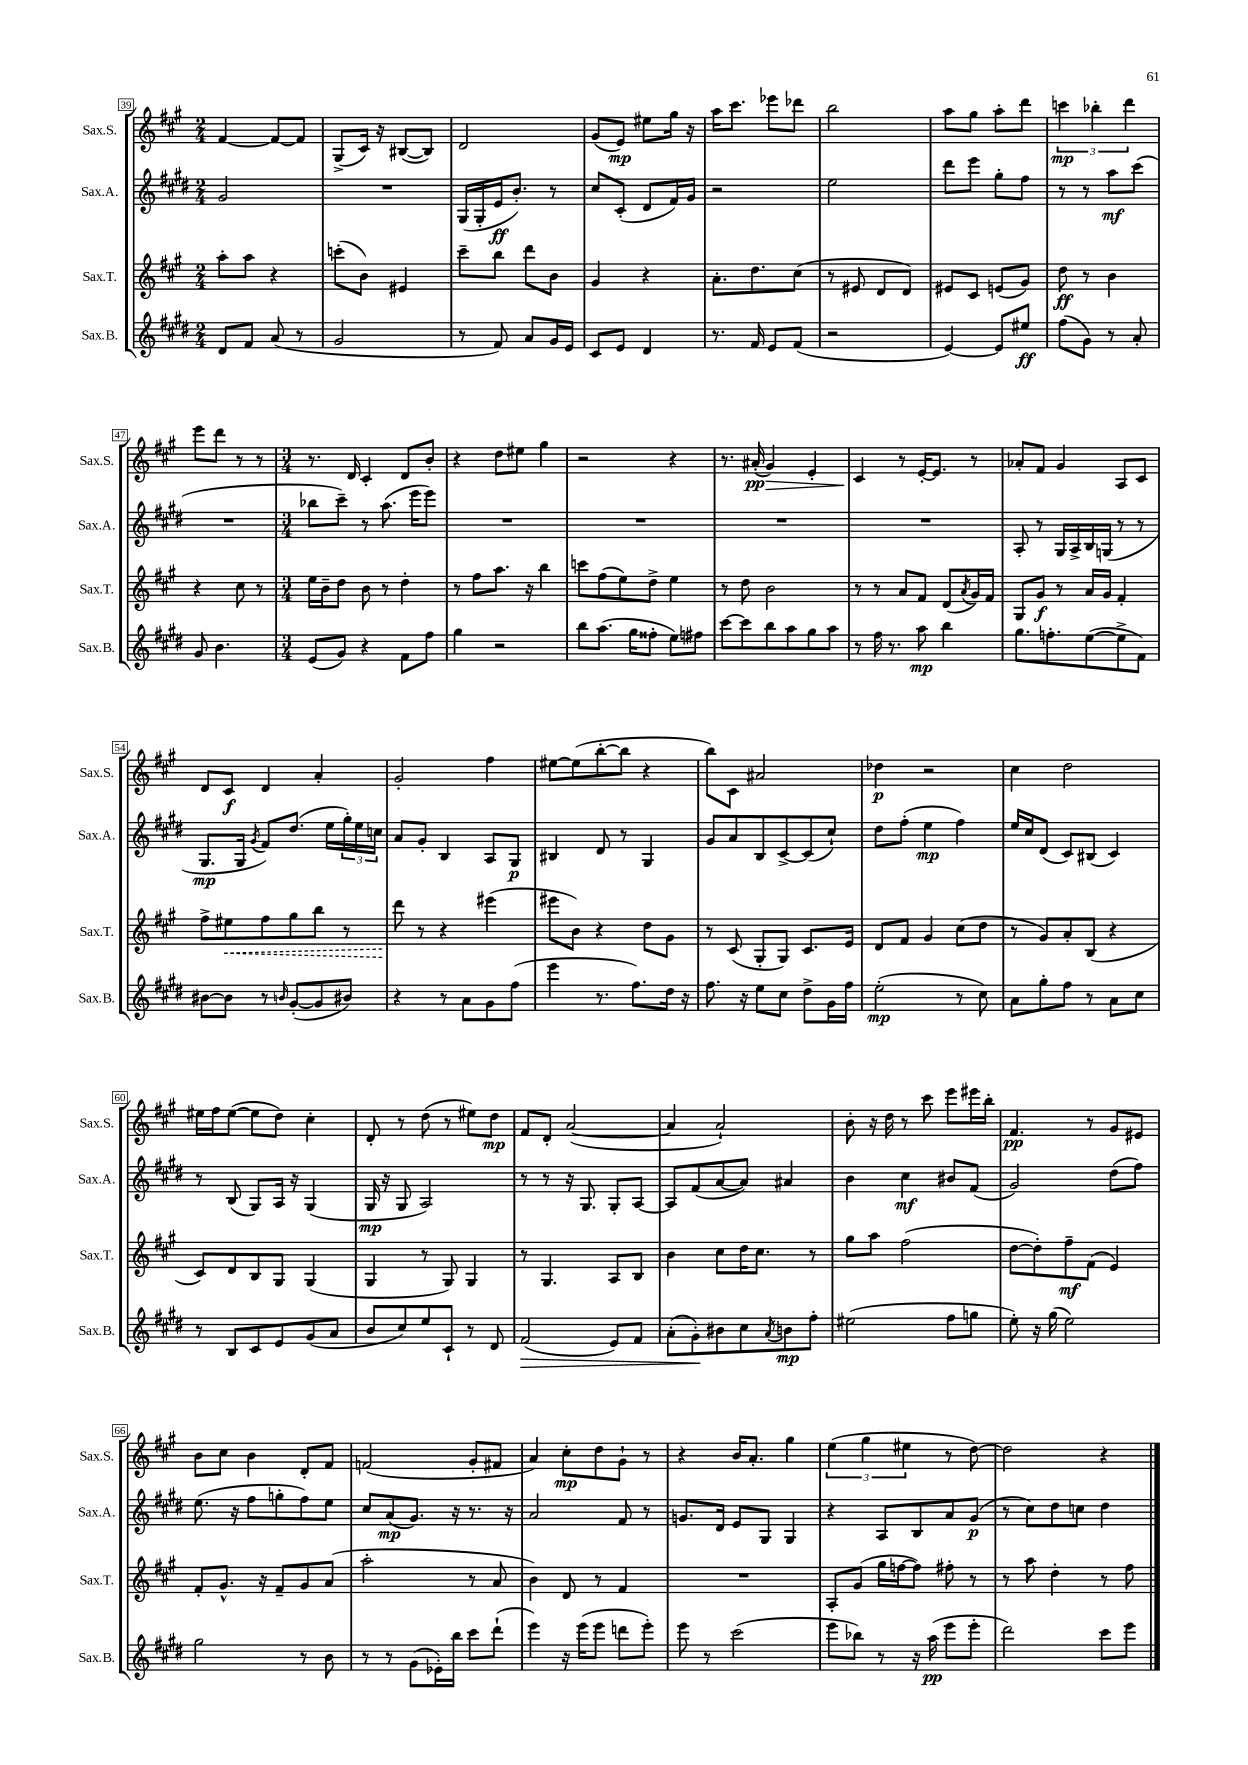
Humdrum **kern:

**kern	**kern	**kern	**kern
*staff4	*staff3	*staff2	*staff1
*clefG2	*clefG2	*clefG2	*clefG2
*k[f#c#g#d#]	*k[f#c#g#]	*k[f#c#g#d#]	*k[f#c#g#]
*M2/4	*M2/4	*M2/4	*M2/4
8d#	8aa'	2g#	[4f#
8f#	8aa	.	.
(8a	4r	.	8f#_
8r	.	.	8f#]
=	=	=	=
2g#	(8ccc'	2r	(8G#^
.	8b)	.	16c#)
.	.	.	16r
.	4e#	.	([8B#
.	.	.	8B#])
=	=	=	=
8r	8ccc#~	(16G#	2d
.	.	16G#'	.
8f#)	8bb	16e	.
.	.	8.b')	.
8a	8ddd	.	.
16g#	8b	8r	.
16e	.	.	.
=	=	=	=
8c#	4g#	8cc#	(8g#
8e	.	(8c#'	8e)
4d#	4r	8d#	8ee#
.	.	16f#)	16gg#
.	.	16g#	16r
=	=	=	=
8.r	8.a'	2r	16aa
.	.	.	8.ccc#
16f#	8.dd	.	.
8e	.	.	8eee-
(8f#	(8cc#	.	8ddd-
=	=	=	=
2r	8r	2ee	2bb
.	8e#	.	.
.	8d	.	.
.	8d)	.	.
=	=	=	=
[4e)	8e#	8ddd#	8aa
.	8c#	8eee	8gg#
8e]	(8e	8gg#'	8aa'
8ee#	8g#)	8ff#	8ddd
=	=	=	=
(8ff#	8dd	8r	6ccc
8g#)	8r	8r	.
.	.	.	6bb-'
8r	4b	8aa	.
.	.	.	6ddd
8a'	.	(8ccc#	.
=	=	=	=
8g#	4r	2r	8eee
4.b	.	.	8ddd
.	8cc#	.	8r
.	8r	.	8r
=	=	=	=
*M3/4	*M3/4	*M3/4	*M3/4
(8e	16ee	8bb-	8.r
.	16b~	.	.
8g#)	8dd	8ccc#~)	.
.	.	.	16d
4r	8b	8r	4c#'
.	8r	(8.aa	.
8f#	4dd'	.	8d
.	.	16eee	.
8ff#	.	8eee)	8b'
=	=	=	=
4gg#	8r	2.r	4r
.	8ff#	.	.
2r	8.aa	.	8dd
.	.	.	8ee#
.	16r	.	.
.	4bb	.	4gg#
=	=	=	=
8bb	8ccc	2.r	2r
(8.aa	(8ff#	.	.
.	8ee)	.	.
16gg#	.	.	.
8ff##'	8dd^	.	.
8ee)	4ee	.	4r
8ff#	.	.	.
=	=	=	=
[8ccc#	8r	2.r	8.r
8ccc#]	8dd	.	.
.	.	.	(16a#'
8bb	2b	.	4g#)
8aa	.	.	.
8gg#	.	.	4e'
8aa	.	.	.
=	=	=	=
8r	8r	2.r	4c#
16ff#	8r	.	.
8.r	.	.	.
.	8a	.	8r
8aa	8f#	.	[16e'
.	.	.	8.e]
4bb	(8d	.	.
.	8qa	.	.
.	16g#)	.	8r
.	16f#	.	.
=	=	=	=
8.gg#	8G#	8A'	8a-'
.	8g#	8r	8f#
8.ff'	.	.	.
.	8r	16G#	4g#
.	.	16A^	.
([8ee	16a	16B	.
.	16g#	(16G	.
8ee^]	4f#'	8r	8A
8f#)	.	8r	8c#
=	=	=	=
[8b#	8ff#^	8.G#	8d
8b#]	8ee#	.	8c#
.	.	16G#	.
.	.	8qg#	.
8r	8ff#	8f#)	4d
16qqb	.	.	.
([8g#'	8gg#	(8.dd#	.
8g#]	8bb	.	4a'
.	.	16ee	.
8b#)	8r	24gg#')	.
.	.	24ee	.
.	.	24cc	.
=	=	=	=
4r	8ddd	8a	2g#'
.	8r	8g#'	.
8r	4r	4B	.
8a	.	.	.
8g#	(4eee#	8A	4ff#
(8ff#	.	8G#	.
=	=	=	=
4eee	8eee#	4B#	[8ee#
.	8b)	.	(8ee#]
8.r	4r	8d#	[8bb'
.	.	8r	8bb]
8.ff#)	.	.	.
.	8dd	4G#	4r
16dd#	8g#	.	.
16r	.	.	.
=	=	=	=
8.ff#	8r	8g#	8bb)
.	(8c#	8a	8c#
16r	.	.	.
8ee	8G#'	8B	2a#
8cc#	8G#)	[8c#^	.
8dd#^	8.c#	(8c#]	.
16g#	.	8cc#`)	.
16ff#	16e	.	.
=	=	=	=
(2ee'	8d	8dd#	4dd-
.	8f#	(8ff#'	.
.	4g#	4ee	2r
8r	(8cc#	4ff#)	.
8cc#)	8dd	.	.
=	=	=	=
8a	8r	16ee	4cc#
.	.	16cc#	.
8gg#'	8g#)	(8d#	.
8ff#	8a'	8c#)	2dd
8r	(8B	(8B#	.
8a	4r	4c#)	.
8cc#	.	.	.
=	=	=	=
8r	8c#)	8r	16ee#
.	.	.	16ff#
8B	8d	(8B	([8ee#
8c#	8B	8G#)	8ee#]
8e	8G#	16A	8dd)
.	.	16r	.
(8g#	(4G#	(4G#	4cc#'
8a	.	.	.
=	=	=	=
8b	4G#	16G#	8d'
.	.	16r	.
8cc#)	.	8G#	8r
8ee	8r	2A)	(8dd
8c#`	8G#)	.	8r
8r	4G#	.	8ee#)
8d#	.	.	8dd
=	=	=	=
(2f#	8r	8r	8f#
.	4.G#	8r	8d'
.	.	16r	([2a
.	.	8.G#	.
8e)	8A	8G#'	.
8f#	8B	[8A	.
=	=	=	=
(8a'	4b	8A]	4a]
8g#')	.	(8f#	.
8b#	8cc#	[8a	2a`)
8cc#	16dd	8a])	.
.	8.cc#	.	.
8qa	.	.	.
8b	.	4a#	.
8ff#'	8r	.	.
=	=	=	=
(2ee#	8gg#	4b	8b'
.	8aa	.	16r
.	.	.	16dd
.	(2ff#	4cc#	8r
.	.	.	8ccc#
8ff#	.	8b#	8eee
8gg	.	(8f#	16eee#
.	.	.	16bb'
=	=	=	=
8ee')	[8dd	2g#)	4.f#
16r	8dd'])	.	.
(16gg#	.	.	.
2ee)	8ff#~	.	.
.	(8f#	.	8r
.	4e)	(8dd#	8g#
.	.	8ff#)	8e#
=	=	=	=
2gg#	8f#'	(8.ee	8b
.	8.g#^^	.	8cc#
.	.	16r	.
.	.	8ff#	4b
.	16r	.	.
.	8f#~	8gg'	.
8r	8g#	8ff#)	8d'
8b	(8a	8ee	8f#
=	=	=	=
8r	2aa'	8cc#	(2f
8r	.	(8a	.
(8g#	.	8.g#)	.
16e-')	.	.	.
16bb	.	16r	.
8ccc#	8r	8.r	8g#'
(8ddd#`	8a	.	8f#
.	.	16r	.
=	=	=	=
4eee)	4b)	2a	4a)
16r	8d	.	8cc#'
(16eee	.	.	.
8eee	8r	.	8dd
8ddd	4f#	8f#	8g#`
8eee')	.	8r	8r
=	=	=	=
8eee	2.r	8.g	4r
8r	.	.	.
.	.	16d#	.
(2ccc#	.	8e	16b
.	.	.	8.a'
.	.	8G#	.
.	.	4G#	4gg#
=	=	=	=
8eee	8A'	4r	(6ee
8bb-)	(8g#	.	.
.	.	.	6gg#
8r	16gg#	8A	.
.	[16ff	.	.
.	.	.	6ee#
16r	8ff])	8B	.
(16aa	.	.	.
8eee	8ff#'	8a	8r
8eee'	8r	(8g#	[8dd)
=	=	=	=
2ddd#)	8r	8r	2dd]
.	8aa	8cc#)	.
.	4dd'	8dd#	.
.	.	8cc	.
8ccc#	8r	4dd#	4r
8eee	8ff#	.	.
==	==	==	==
*-	*-	*-	*-
